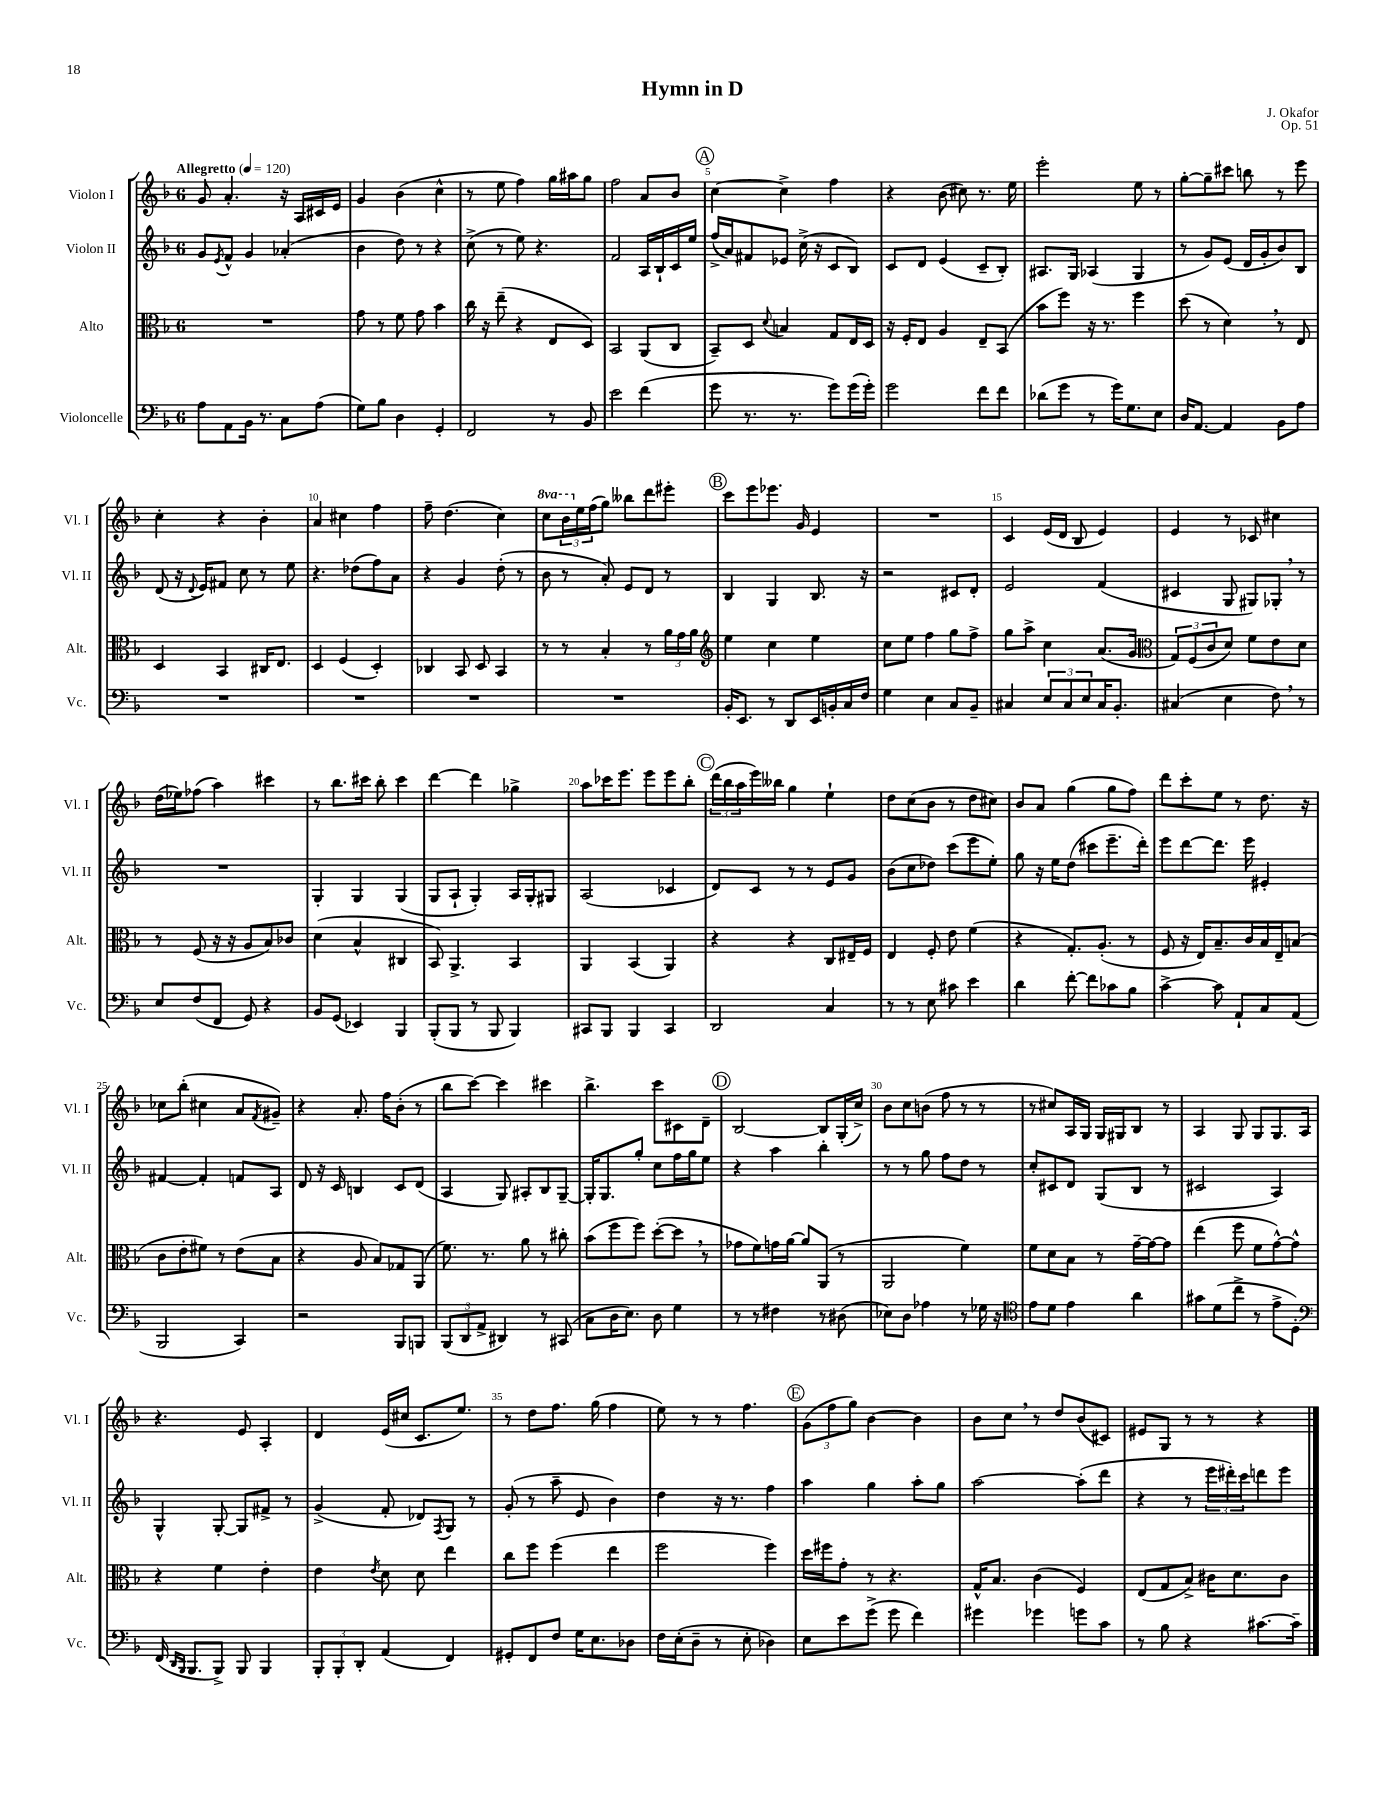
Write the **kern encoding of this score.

**kern	**kern	**kern	**kern
*staff4	*staff3	*staff2	*staff1
*clefF4	*clefC3	*clefG2	*clefG2
*k[b-]	*k[b-]	*k[b-]	*k[b-]
*M6/8	*M6/8	*M6/8	*M6/8
*MM120	*MM120	*MM120	*MM120
8A	2.r	8g	8g
.	.	8qe	.
8AA	.	8f^^	4.a'
16BB-	.	4g	.
8.r	.	.	.
8C	.	(4a-'	16r
.	.	.	16A
(8A	.	.	16c#
.	.	.	16e
=	=	=	=
8G)	8g	4b-	4g
8B-	8r	.	.
4D	8f	8dd)	(4b-
.	8g	8r	.
4GG'	4b-	4r	4cc^^
=	=	=	=
2FF	16cc	(8cc^	8r
.	16r	.	.
.	(8ee~	8r	8ee
.	4r	8ee)	4ff)
.	.	4.r	.
8r	8E	.	16gg
.	.	.	16aa#
8BB-	8D)	.	8gg
=	=	=	=
2e	2BB-	2f	2ff
(4f	(8AA	16A	8a
.	.	16B-`	.
.	8C	16c	8b-
.	.	16ee	.
=	=	=	=
8g	8BB-~)	(16ff^	[4cc
.	.	16a)	.
8.r	8D	8f#	.
.	8qqd	.	.
.	4B	8e-	4cc^]
8.r	.	.	.
.	.	(16cc^	.
.	.	16r	.
8g)	8G	8c	4ff
(16g	16E	8B-)	.
16g')	16D	.	.
=	=	=	=
2g	16r	8c	4r
.	16F'	.	.
.	8E	8d	.
.	4A	(4e	(8b-
.	.	.	8cc#)
8f	8E~	8c~	8.r
8f	(8BB-	8B-')	.
.	.	.	16ee
=	=	=	=
(8d-	8b-	8.A#	2eee'
8g	8ff)	.	.
.	.	16G	.
8r	16r	(4A-	.
.	8.r	.	.
16g)	.	.	.
8.G	.	.	.
.	4ff	4G	8ee
8E	.	.	8r
=	=	=	=
16D	(8dd	8r	[8gg'
[8.AA	.	.	.
.	8r	8g)	8gg~]
4AA]	4d)	(8e	8ccc#
.	.	16d	8bb
.	.	16g'	.
8BB-	8r	8b-)	8r
8A	8E	8B-	8eee
=	=	=	=
2.r	4D	(8d	4cc'
.	.	16r	.
.	.	8qqd	.
.	.	16e)	.
.	4BB-	8f#	4r
.	.	8cc	.
.	16C#	8r	4b-'
.	8.E	.	.
.	.	8ee	.
=	=	=	=
2.r	4D	4.r	4a
.	(4F	.	4cc#
.	.	(8dd-	.
.	4D')	8ff)	4ff
.	.	8a	.
=	=	=	=
2.r	4C-	4r	8ff~
.	.	.	(4.dd
.	8BB-	4g	.
.	8D	.	.
.	4BB-	(8dd'	4cc)
.	.	8r	.
=	=	=	=
2.r	8r	8b-	8ccc
.	8r	8r	24bb-
.	.	.	24ee
.	.	.	(24ff
.	4B-'	8a')	8gg)
.	.	8e	8bb--
.	8r	8d	8ddd
.	24a	8r	8eee#'
.	24g	.	.
.	24a	.	.
=	=	=	=
*	*clefG2	*	*
16BB-'	4ee	4B-	8ccc
8.EE	.	.	.
.	.	.	8eee
8r	4cc	4G	8.eee-
8DD	.	.	.
.	.	.	16g
16EE	4ee	8.B-	4e
16BB'	.	.	.
16C	.	.	.
16F	.	16r	.
=	=	=	=
4G	8cc	2r	2.r
.	8ee	.	.
4E	4ff	.	.
8C	8gg	8c#	.
8BB-~	8ff^	8d'	.
=	=	=	=
4C#	8gg	2e	4c
.	8aa^	.	.
12E	4cc	.	(16e
.	.	.	16d
12C#	.	.	.
.	.	.	8B-
12E	.	.	.
16C#	(8.a	(4f	4e)
8.BB-'	.	.	.
.	16g	.	.
=	=	=	=
*	*clefC3	*	*
(4C#	12G)	4c#	4e
.	(12F	.	.
.	12c	.	.
4E	8d)	8G	8r
.	8f	8G#)	8c-
8F)	8e	8G-'	4cc#
8r	8d	8r	.
=	=	=	=
8E	8r	2.r	(16dd
.	.	.	16ee-)
(8F	(8F	.	(8ff-
8FF	16r	.	4aa)
.	16r	.	.
8GG)	8A	.	.
4r	8B-)	.	4ccc#
.	8c-	.	.
=	=	=	=
8BB-	(4d	4G'	8r
(8GG	.	.	8.bb-
4EE-)	4B-^^	4G	.
.	.	.	16ccc#
.	.	.	8bb-'
4BBB-	4C#	(4G	4ccc#
=	=	=	=
(8BBB-'	8BB-)	8G	[4ddd
8BBB-	4.AA^	8A`	.
8r	.	4G')	4ddd]
8BBB-	.	.	.
4BBB-)	4BB-	16A	4gg-^
.	.	16G'	.
.	.	8G#	.
=	=	=	=
8CC#	4AA	(2A	8aa
8BBB-	.	.	16ccc-
.	.	.	8.eee
4BBB-	(4BB-	.	.
.	.	.	8eee
4CC#	4AA)	4c-	8eee
.	.	.	8bb-'
=	=	=	=
2DD	4r	8d)	(24ddd
.	.	.	24bb-
.	.	.	24aa
.	.	8c	16eee)
.	.	.	16bb--
.	4r	8r	4gg
.	.	8r	.
4C	8C	8e	4ee`
.	16E#~	8g	.
.	16F	.	.
=	=	=	=
8r	4E	(8b-	8dd
8r	.	8cc	(8cc
8E	8F'	8dd-)	8b-
8c#	8e	(8ccc	8r
4e	(4f	8eee	8dd
.	.	8ee')	8cc#)
=	=	=	=
4d	4r	8gg	8b-
.	.	16r	8a
.	.	16ee	.
[8f'	8.G')	(8dd	(4gg
8f]	.	8ccc#	.
.	(8.A'	.	.
8c-	.	8.eee~	8gg
8B-	8r	.	8ff)
.	.	16ddd')	.
=	=	=	=
[4c^	8F	8eee	8ddd
.	16r	[8ddd	8ccc'
.	16E)	.	.
8c]	8.B-~	8.ddd]	8ee
8AA`	.	.	8r
.	16c	16eee	.
8C	16B-	4e#'	8.dd
.	16E~	.	.
(8AA	(8B	.	.
.	.	.	16r
=	=	=	=
2BBB-	8c	[4f#	8cc-
.	8e'	.	(8bb-'
.	8f#)	4f#']	4cc#
.	8r	.	.
4CC)	(8e	8f	8a
.	.	.	8qf
.	8B-	8A	8g#~)
=	=	=	=
2r	4r	8d	4r
.	.	16r	.
.	.	16c	.
.	8A	4B	8.a'
.	8B-)	.	.
.	.	.	16ff
8BBB-	8G-	8c	(8b-'
8BBB	(8AA	(8d	8r
=	=	=	=
(12BBB-	8.f)	4A	8bb-
12DD	.	.	.
.	.	.	[8ccc)
12AA^	.	.	.
.	8.r	.	.
4DD#)	.	8G)	4ccc]
.	8a	8A#'	.
8r	8r	8B-	4ccc#
(8CC#	8cc#'	[8G~	.
=	=	=	=
8C	(8b-	16G']	4.bb-^
.	.	8.G	.
16D	8ff	.	.
8.E)	.	.	.
.	8ff)	8gg'	.
8D	([8dd'	8cc	8ccc
4G	8dd]	16ff	8c#
.	.	16gg	.
.	8r	8ee	8d~
=	=	=	=
8r	8g-	4r	[2B-
8r	8f)	.	.
4F#	16g	4aa	.
.	[16a	.	.
.	8a]	.	.
8r	(8AA	4bb-'	8B-]
(8D#	8r	.	(16G'
.	.	.	16cc^)
=	=	=	=
8E-)	2AA	8r	8b-
8D	.	8r	8cc
4A-	.	8gg	(8b
.	.	8ff	8ff
8r	4f)	8dd	8r
16G-	.	8r	8r
16r	.	.	.
=	=	=	=
*clefC4	*	*	*
8e	8f	8cc'	8r
8d	8d	8c#	8cc#)
4e	8B-	8d	16A
.	.	.	16G
.	8r	(8G	16G
.	.	.	16G#
4a	[16g~	8B-	8B-
.	16g_	.	.
.	8g]	8r	8r
=	=	=	=
8g#	(4ee	2c#	4A
(8d	.	.	.
8cc^	8ff	.	8G
8r	8f	.	8G
8e^	[8g^^)	4A)	8.G
8D')	8g^^]	.	.
.	.	.	16A
=	=	=	=
*clefF4	*	*	*
(16FF	4r	4G^^	4.r
16qqDD	.	.	.
16qqBBB-	.	.	.
8.BBB-	.	.	.
8BBB-^)	4f	[8G'	.
8BBB-	.	8G]	8e
4BBB-	4e'	8f#^	4A'
.	.	8r	.
=	=	=	=
12BBB-'	4e	(4g^	4d
12BBB-'	.	.	.
12DD'	.	.	.
.	8qe	.	.
(4AA	8d	8f'	(16e
.	.	.	16cc#
.	8d	8d-)	8.c
.	.	8qF	.
4FF)	4ee	8G	.
.	.	.	8.ee)
.	.	8r	.
=	=	=	=
8GG#'	8cc	(8g'	8r
8FF	8ff	8r	8dd
8F	(4ff	8aa~	8.ff
16G	.	8e	.
8.E	.	.	(16gg
.	4ee	4b-)	4ff
8D-	.	.	.
=	=	=	=
16F	2ff	4dd	8ee)
(16E'	.	.	.
8D~	.	.	8r
8r	.	16r	8r
.	.	8.r	.
8E'	.	.	4.ff
4D-)	4ff)	4ff	.
=	=	=	=
8E	16dd	4aa	(12g
.	16ff#	.	.
.	.	.	12ff
8e	8g'	.	.
.	.	.	12gg)
(8g^	8r	4gg	[4b-
8g	4.r	.	.
4f)	.	8aa'	4b-]
.	.	8gg	.
=	=	=	=
4g#	16G^^	[2aa	8b-
.	8.B-	.	.
.	.	.	8cc
4g-	(4c	.	8r
.	.	.	8dd
8g	4F)	(8aa']	(8b-
8c	.	8ddd	8c#)
=	=	=	=
8r	(8E	4r	8e#
8B-	8G	.	8G
4r	8B-^)	8r	8r
.	16c#	24eee	8r
.	.	24ddd#')	.
.	8.d	.	.
.	.	24ccc	.
[8.c#	.	8ddd	4r
.	8c#	8eee	.
16c#~]	.	.	.
==	==	==	==
*-	*-	*-	*-
